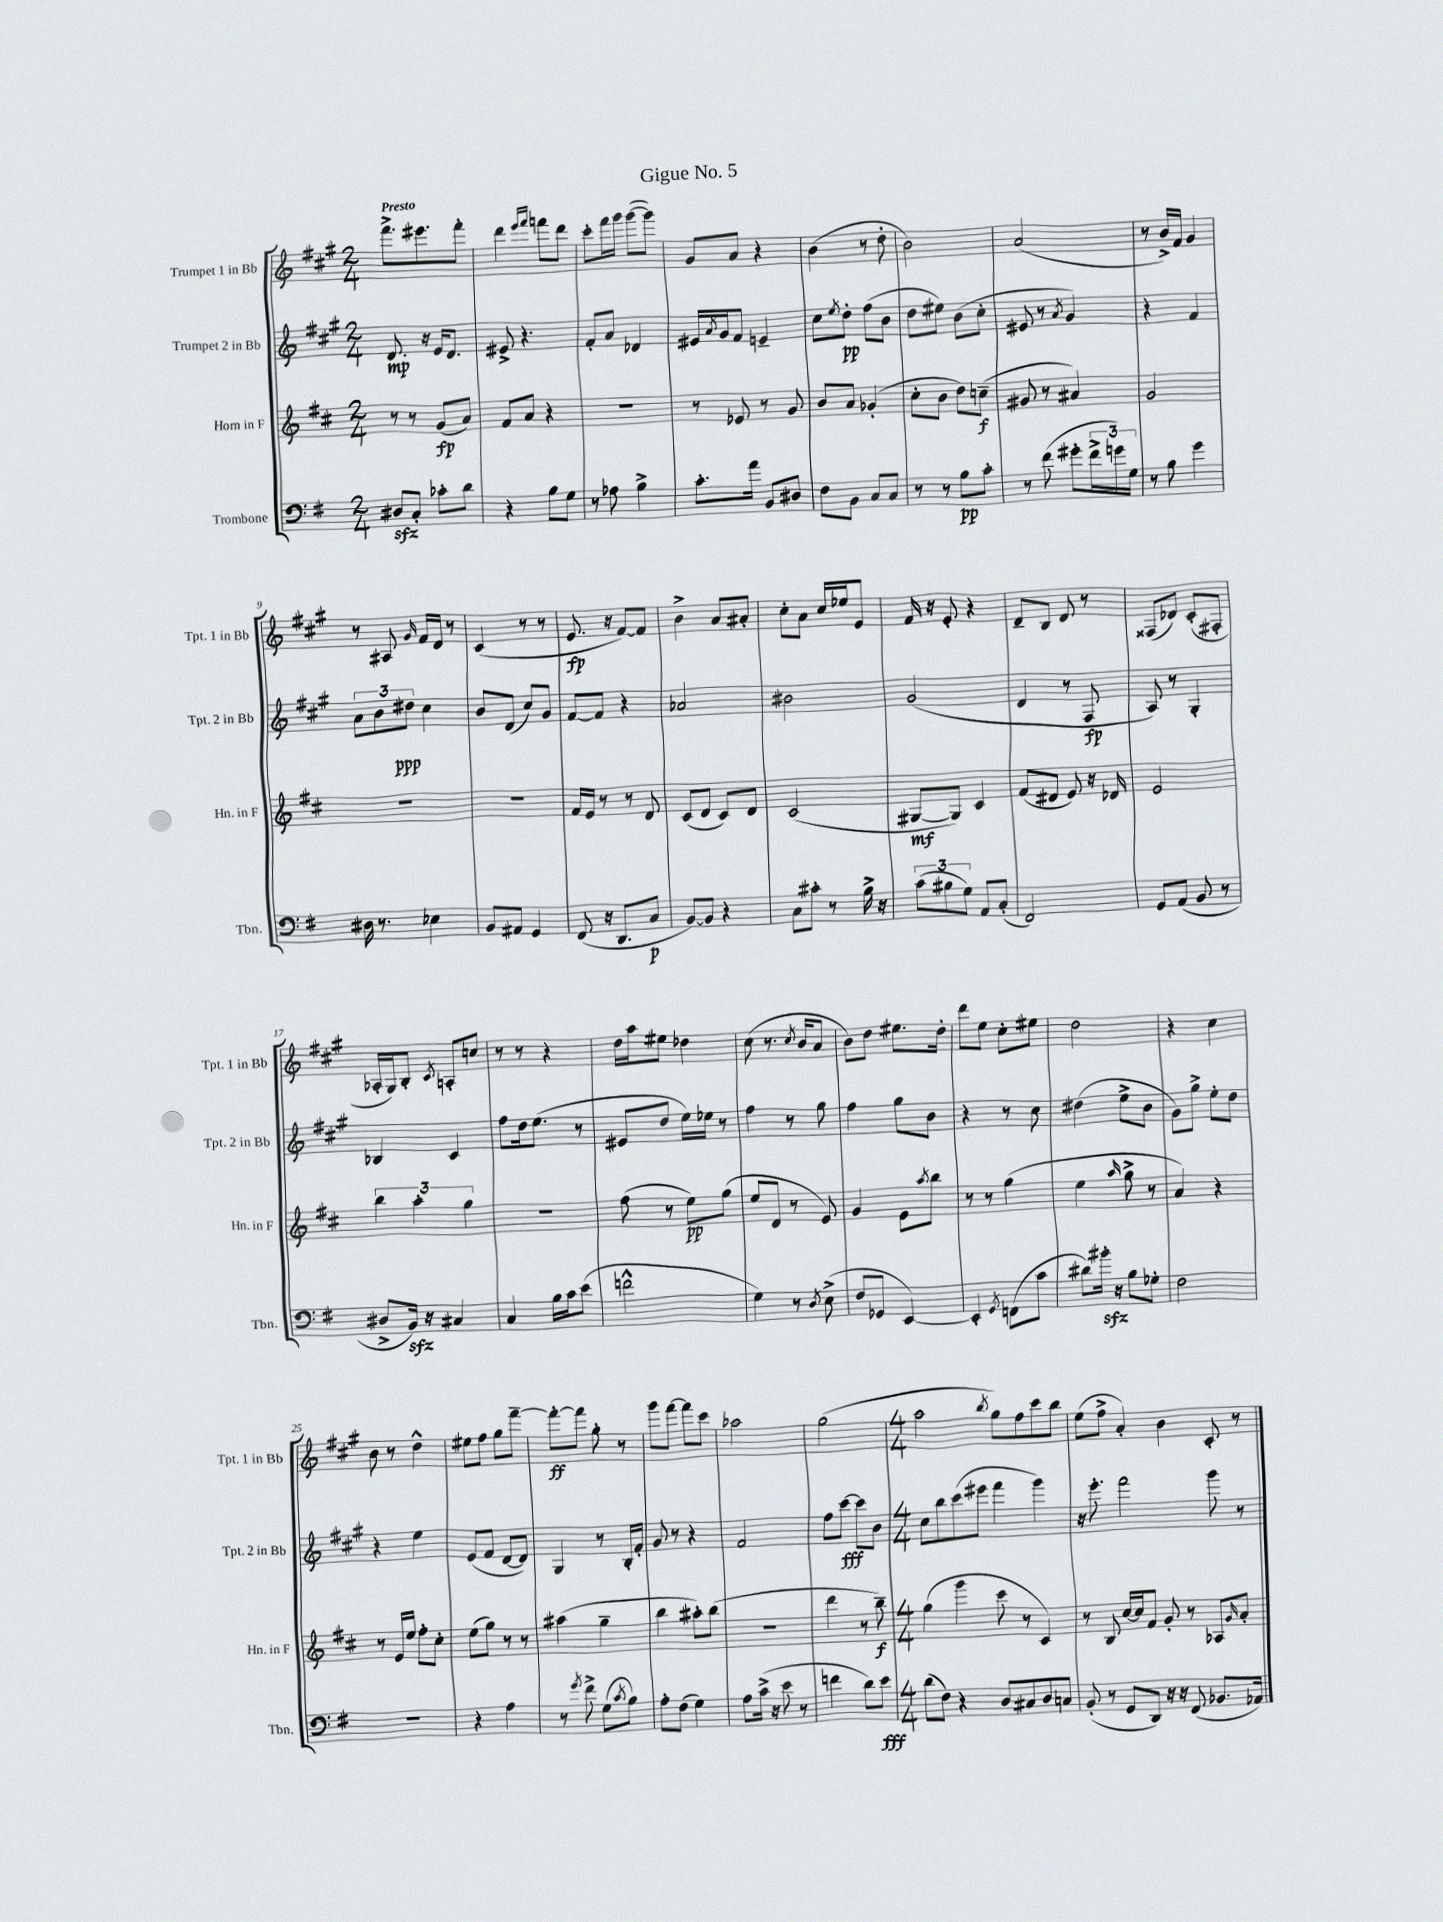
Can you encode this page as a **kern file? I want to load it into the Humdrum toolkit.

**kern	**dynam	**kern	**dynam	**kern	**dynam	**kern	**dynam
*part4	*part4	*part3	*part3	*part2	*part2	*part1	*part1
*staff4	*staff4	*staff3	*staff3	*staff2	*staff2	*staff1	*staff1
*I"Trombone	*	*I"Horn in F	*	*I"Trumpet 2 in Bb	*	*I"Trumpet 1 in Bb	*
*I'Tbn.	*	*I'Hn. in F	*	*I'Tpt. 2 in Bb	*	*I'Tpt. 1 in Bb	*
*clefF4	*	*clefG2	*	*clefG2	*	*clefG2	*
*k[f#]	*	*k[f#c#]	*	*k[f#c#g#]	*	*k[f#c#g#]	*
*M2/4	*	*M2/4	*	*M2/4	*	*M2/4	*
=1	=1	=1	=1	=1	=1	=1	=1
!	!	!	!	!	!	!LO:TX:a:B:t=Presto	!
8D#Xzz/L	.	8r	.	8.d/	mp	8.fff#^\L	.
8C'/J	.	8r	.	.	.	.	.
.	.	.	.	16r	.	8.eee#X\	.
8c-X'\L	.	(8g/L	fp	16e/KL	.	.	.
.	.	.	.	8.d/J	.	.	.
8d\J	.	8a/J)	.	.	.	8fff#'\J	.
=2	=2	=2	=2	=2	=2	=2	=2
4r	.	8f#/L	.	8e#X^/	.	4ddd\	.
.	.	8a/J	.	4.r	.	.	.
.	.	.	.	.	.	16qqeee/LL	.
.	.	.	.	.	.	16qqfff#/JJ	.
8B\L	.	4r	.	.	.	8fffn\L	.
8G\J	.	.	.	.	.	8ddd\J	.
=3	=3	=3	=3	=3	=3	=3	=3
8r	.	2r	.	8f#'/L	.	8ccc#'\L	.
8A-X\	.	.	.	8a/J	.	16fff#\L	.
.	.	.	.	.	.	16ggg#\JJ	.
4B^\	.	.	.	4d-X/	.	([8ggg#\L	.
.	.	.	.	.	.	8ggg#\J])	.
=4	=4	=4	=4	=4	=4	=4	=4
8.c'\L	.	8r	.	16e#X/LL	.	8g#/L	.
.	.	.	.	8qa/	.	.	.
.	.	.	.	16g#/J	.	.	.
.	.	8e-X/	.	8f#/J	.	8a/J	.
16a\Jk	.	.	.	.	.	.	.
8BB/L	.	8r	.	4en~/	.	4r	.
8D#X/J	.	8g/	.	.	.	.	.
=5	=5	=5	=5	=5	=5	=5	=5
8F#\L	.	8b/L	.	8cc#\L	.	(4b\	.
.	.	.	.	8qee/	.	.	.
8BB\J	.	8a/J	.	8dd'\J	pp	.	.
8C/L	.	(4g-X'/	.	(8ff#\L	.	8r	.
8C/J	.	.	.	8b\J	.	8dd'\	.
=6	=6	=6	=6	=6	=6	=6	=6
8r	.	8cc#'\L	.	8dd\L	.	2b\)	.
8r	.	8b\J	.	8ee#X\J)	.	.	.
8B\L	pp	8dd\L)	.	(8b\L	.	.	.
8c'\J	.	(8ccn~\J	f	8cc#'\J	.	.	.
=7	=7	=7	=7	=7	=7	=7	=7
8r	.	8g#X/	.	8e#X/	.	(2a/	.
(8f#\	.	8r	.	8r	.	.	.
.	.	.	.	8qa/	.	.	.
8g#X'\L	.	4a#X/)	.	4g#/)	.	.	.
24f#^\L	.	.	.	.	.	.	.
24gn\)	.	.	.	.	.	.	.
24G\JJ	.	.	.	.	.	.	.
=8	=8	=8	=8	=8	=8	=8	=8
8r	.	2g/	.	4r	.	8r	.
8B\	.	.	.	.	.	16b^/LL)	.
.	.	.	.	.	.	16f#/JJ	.
4g\	.	.	.	4f#/	.	4g#/	.
!!LO:LB:g=z
=9	=9	=9	=9	=9	=9	=9	=9
16D#X\	.	2r	.	12a\L	.	8r	.
8.r	.	.	.	.	.	.	.
.	.	.	.	12b\	.	.	.
.	.	.	.	.	.	8A#X/	.
.	.	.	.	12dd#X\J	ppp	.	.
.	.	.	.	.	.	16qqg#/	.
4E-X\	.	.	.	4cc#\	.	16f#/LL	.
.	.	.	.	.	.	16d/JJ	.
.	.	.	.	.	.	8r	.
=10	=10	=10	=10	=10	=10	=10	=10
8BB/L	.	2r	.	8b/L	.	(4c#/	.
8AA#X/J	.	.	.	(8d/J	.	.	.
4GG/	.	.	.	8cc#/L)	.	8r	.
.	.	.	.	8g#/J	.	8r	.
=11	=11	=11	=11	=11	=11	=11	=11
(8FF#/	.	16f#/LL	.	[8f#/L	.	8.e/	fp
.	.	16e/JJ	.	.	.	.	.
16r	.	8r	.	8f#/J]	.	.	.
8.DD/L	.	.	.	.	.	16r	.
.	.	8r	.	4r	.	[8f#/L)	.
8C/J	p	8d/	.	.	.	8f#/J]	.
=12	=12	=12	=12	=12	=12	=12	=12
[8BB/L)	.	(8c#/L	.	2a-X/	.	4b^\	.
8BB/J]	.	8d/J	.	.	.	.	.
4r	.	8c#/L)	.	.	.	8a/L	.
.	.	8d/J	.	.	.	8a#X'/J	.
=13	=13	=13	=13	=13	=13	=13	=13
8C\L	.	(2c#/	.	2b#X\	.	8cc#'\L	.
8c#X'\J	.	.	.	.	.	8a\J	.
8r	.	.	.	.	.	16cc#/LL	.
.	.	.	.	.	.	16ee-X/J	.
16B^\	.	.	.	.	.	8e/J	.
16r	.	.	.	.	.	.	.
=14	=14	=14	=14	=14	=14	=14	=14
(12c\L	.	[8G#X/L	mf	(2g#/	.	16f#/	.
.	.	.	.	.	.	16r	.
12B#X\	.	.	.	.	.	.	.
.	.	8G#/J])	.	.	.	8e'/	.
12G\J)	.	.	.	.	.	.	.
8AA/L	.	4c#/	.	.	.	4r	.
(8C'/J	.	.	.	.	.	.	.
=15	=15	=15	=15	=15	=15	=15	=15
2FF#/)	.	(8f#/L	.	4d/	.	8d~/L	.
.	.	8d#X/J	.	.	.	8B/J	.
.	.	8e/)	.	8r	.	8d/	.
.	.	16r	.	8F#/	fp	8r	.
.	.	16d-X/	.	.	.	.	.
=16	=16	=16	=16	=16	=16	=16	=16
8GG/L	.	2e/	.	8A/)	.	(8F##X/L	.
(8AA/J	.	.	.	8r	.	8d-X/J)	.
8BB/	.	.	.	4G#'/	.	(8c#'/L	.
8r	.	.	.	.	.	8F#X'/J	.
!!LO:LB:g=z
=17	=17	=17	=17	=17	=17	=17	=17
8D#X^/L	.	6bb\	.	4B-X/	.	16A-X'/LL	.
.	.	.	.	.	.	16G#/J)	.
16BBzz/Jk)	.	.	.	.	.	8B'/J	.
.	.	6aa'\	.	.	.	.	.
16r	.	.	.	.	.	.	.
.	.	.	.	.	.	8qc#/	.
4C#X/	.	.	.	4c#/	.	8An'/L	.
.	.	6gg\	.	.	.	.	.
.	.	.	.	.	.	8ccn/J	.
=18	=18	=18	=18	=18	=18	=18	=18
4C/	.	2r	.	8ff#\L	.	8r	.
.	.	.	.	16dd\k	.	8r	.
.	.	.	.	(8.ee\J	.	.	.
16B\LL	.	.	.	.	.	4r	.
16c\J	.	.	.	.	.	.	.
(8e\J	.	.	.	8r	.	.	.
=19	=19	=19	=19	=19	=19	=19	=19
2fn^^\	.	(8ff#\	.	8e#X/L	.	16dd\LL	.
.	.	.	.	.	.	16aa\J	.
.	.	8r	.	8dd/J	.	8ee#X\J	.
.	.	8ee\L)	pp	16ee\LL)	.	4dd-X\	.
.	.	.	.	16ee-X\JJ	.	.	.
.	.	(8gg\J	.	8r	.	.	.
=20	=20	=20	=20	=20	=20	=20	=20
4G\)	.	8ee/L	.	4ff#\	.	(8cc#\	.
.	.	8d/J	.	.	.	8.r	.
8r	.	8r	.	8r	.	.	.
.	.	.	.	.	.	8qcc#/	.
.	.	.	.	.	.	16b/KL	.
8qD/	.	.	.	.	.	.	.
(8E^\	.	8e/)	.	8gg#\	.	8a/J	.
=21	=21	=21	=21	=21	=21	=21	=21
8F#/L	.	4g/	.	4ff#\	.	8b\L)	.
8GG-X/J	.	.	.	.	.	8dd\J	.
[4EE/)	.	8e\L	.	8gg#\L	.	8.ee#X\L	.
.	.	8qaa/	.	.	.	.	.
.	.	8bb\J	.	8b\J	.	.	.
.	.	.	.	.	.	16dd'\Jk	.
=22	=22	=22	=22	=22	=22	=22	=22
4EE'/]	.	8r	.	4r	.	8ddd\L	.
.	.	8r	.	.	.	8ee\J	.
8qGG/	.	.	.	.	.	.	.
(8FFn\L	.	(4gg\	.	8r	.	8cc#'\L	.
8c\J	.	.	.	8cc#\	.	8ee#X\J	.
=23	=23	=23	=23	=23	=23	=23	=23
8d#X\L)	.	4ee\	.	(4dd#X\	.	2dd\	.
16b#Xzz'\Jk	.	.	.	.	.	.	.
16r	.	.	.	.	.	.	.
.	.	16qqaa/	.	.	.	.	.
8B\L	.	8gg^\	.	8ee^\L	.	.	.
8G-X'\J	.	8r	.	8b\J	.	.	.
=24	=24	=24	=24	=24	=24	=24	=24
2F#\	.	4a/)	.	8g#\L)	.	4r	.
.	.	.	.	8gg#^\J	.	.	.
.	.	4r	.	8ee'\L	.	4cc#\	.
.	.	.	.	8dd\J	.	.	.
!!LO:LB:g=z
=25	=25	=25	=25	=25	=25	=25	=25
2r	.	8r	.	4r	.	8b\	.
.	.	16e/LL	.	.	.	8r	.
.	.	16ee/JJ	.	.	.	.	.
.	.	8ff#'\L	.	4ee\	.	4dd^^\	.
.	.	8cc#'\J	.	.	.	.	.
=26	=26	=26	=26	=26	=26	=26	=26
4r	.	(8ee\L	.	(8e/L	.	8ee#X\L	.
.	.	8gg\J)	.	8f#/J	.	8ff#\J	.
4A\	.	8r	.	[8d/L	.	8gg#\L	.
.	.	8r	.	8d/J])	.	[8fff#~\J	.
=27	=27	=27	=27	=27	=27	=27	=27
8r	.	(4aa#X\	.	4G#/	.	8fff#'\L_	ff
8qg/	.	.	.	.	.	.	.
8f#^\	.	.	.	.	.	8fff#\J]	.
(8G\L	.	4gg~\	.	8r	.	8gg#'\	.
8qc/	.	.	.	.	.	.	.
8B\J)	.	.	.	16B'/LL	.	8r	.
.	.	.	.	16f#'/JJ	.	.	.
=28	=28	=28	=28	=28	=28	=28	=28
8A'\L	.	4bb\	.	8g#/	.	8ggg#\L	.
(8F#\J	.	.	.	8r	.	[8fff#\J	.
4G\)	.	8aa#X'\L)	.	4r	.	8fff#\L]	.
.	.	(8bb\J	.	.	.	8ccc#\J	.
=29	=29	=29	=29	=29	=29	=29	=29
8A\L	.	2r	.	2f#/	.	2aa-X\	.
(16c^\Jk	.	.	.	.	.	.	.
16r	.	.	.	.	.	.	.
8e\	.	.	.	.	.	.	.
8r	.	.	.	.	.	.	.
=30	=30	=30	=30	=30	=30	=30	=30
4fn\	.	4ddd\	.	8ff#\L	.	(2gg#\	.
.	.	.	.	[8ccc#\J	fff	.	.
8d\L)	.	8r	.	8ccc#\L]	.	.	.
8e\J	fff	8bb~\)	f	8b\J	.	.	.
=31	=31	=31	=31	=31	=31	=31	=31
*M4/4	*	*M4/4	*	*M4/4	*	*M4/4	*
(8d\L	.	(4gg\	.	8cc#\L	.	2aa\	.
8F#\J)	.	.	.	8bb\	.	.	.
4r	.	4ggg\	.	(8ccc#\	.	.	.
.	.	.	.	8eee#X\J	.	.	.
.	.	.	.	.	.	8qbb/	.
8D/L	.	8ccc#\	.	4fff#\	.	8gg#\L)	.
8C#X/	.	8r	.	.	.	8ff#\	.
8D/	.	4c#/)	.	4ggg#\)	.	8ccc#\	.
8Cn/J	.	.	.	.	.	8bb\J	.
=32	=32	=32	=32	=32	=32	=32	=32
(8BB'/	.	8r	.	16r	.	(8ee\L	.
.	.	.	.	8.eee'\	.	.	.
8r	.	8B/	.	.	.	8ff#^\J	.
8GG/L	.	[16cc#/LL	.	2fff#\	.	4a'/)	.
.	.	16cc#/J]	.	.	.	.	.
8DD/J)	.	8f#/J	.	.	.	.	.
16r	.	8g'/	.	.	.	4b\	.
16r	.	.	.	.	.	.	.
(8FF#/	.	8r	.	.	.	.	.
8.BB-X/L	.	8A-X/L	.	8ggg#\	.	8c#'/	.
.	.	16qqg/	.	.	.	.	.
.	.	8a'/J	.	8r	.	8r	.
16AA-X/Jk)	.	.	.	.	.	.	.
==	==	==	==	==	==	==	==
*-	*-	*-	*-	*-	*-	*-	*-
